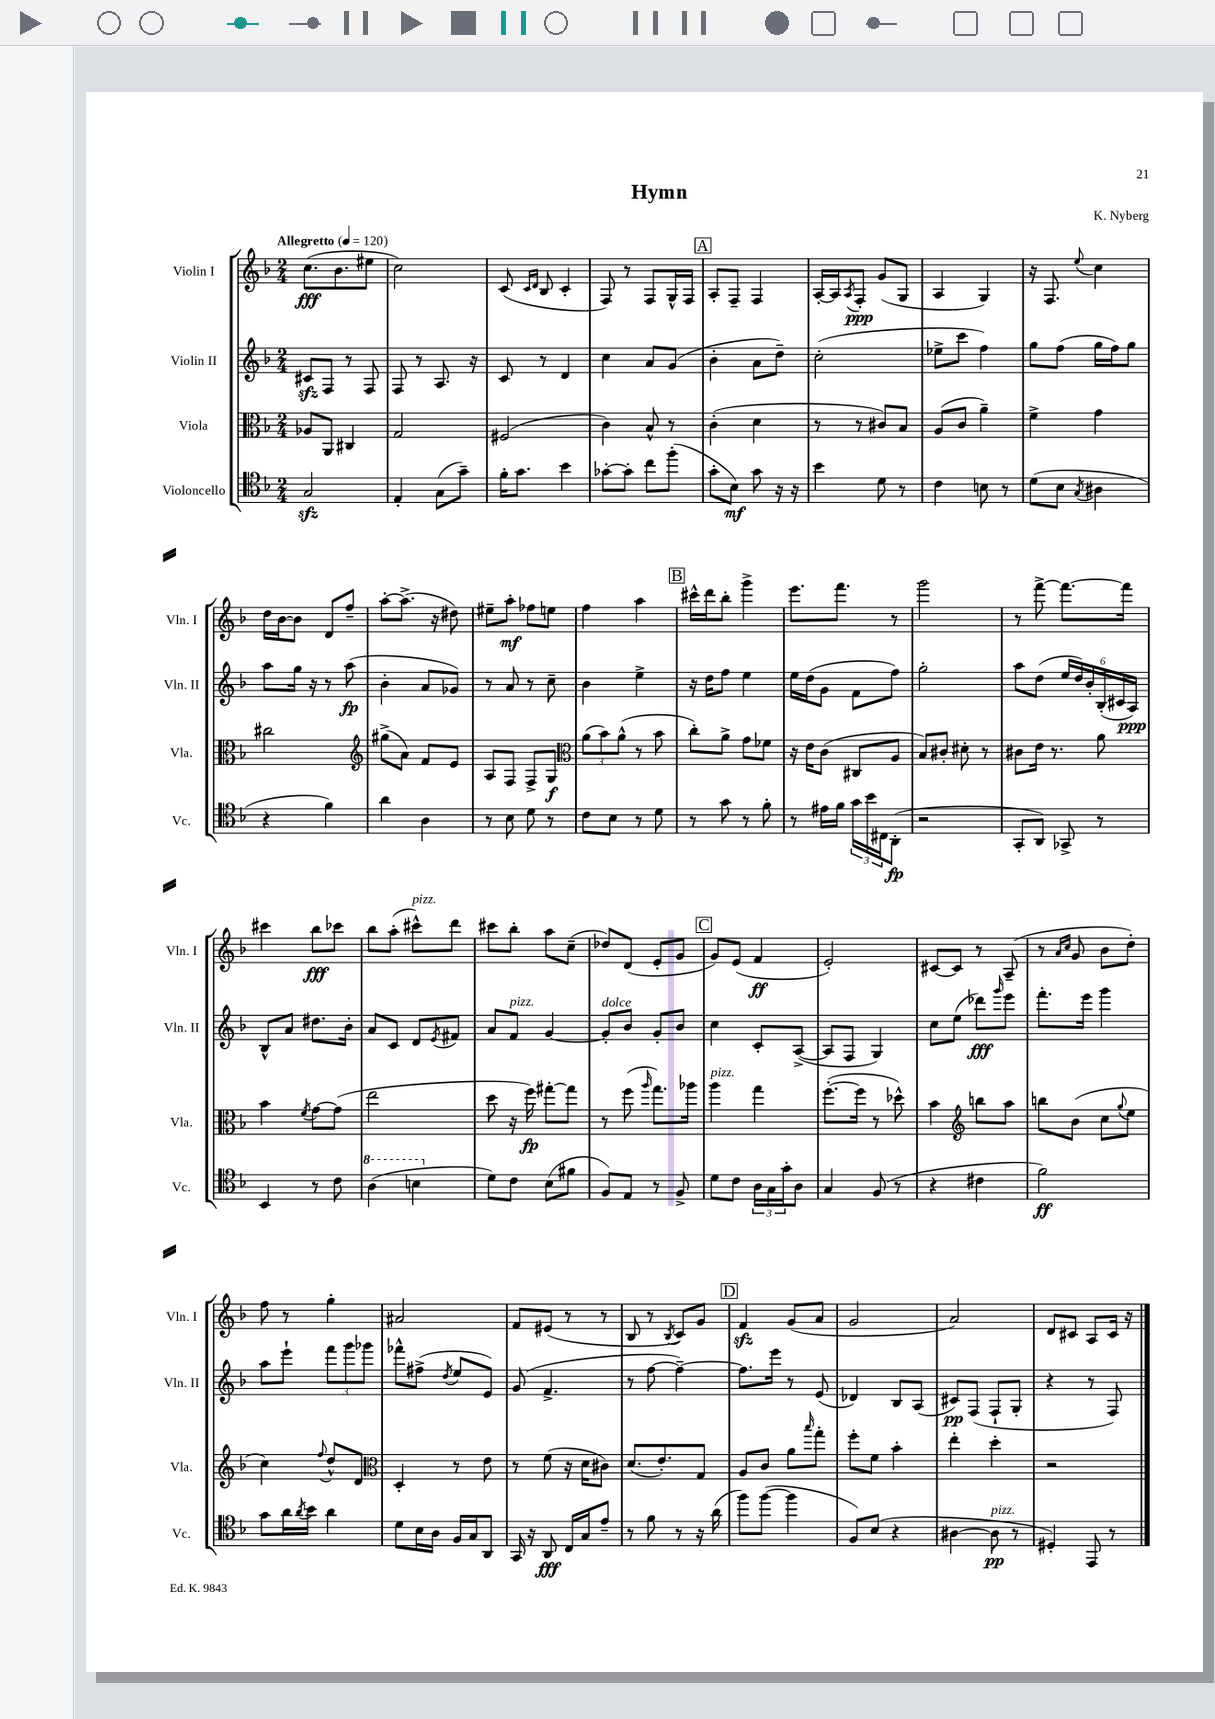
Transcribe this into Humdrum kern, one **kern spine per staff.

**kern	**kern	**kern	**kern
*staff4	*staff3	*staff2	*staff1
*clefC4	*clefC3	*clefG2	*clefG2
*k[b-]	*k[b-]	*k[b-]	*k[b-]
*M2/4	*M2/4	*M2/4	*M2/4
*MM120	*MM120	*MM120	*MM120
2G	8A-	8c#	(8.cc
.	8AA	8F	.
.	.	.	8.b-
.	4C#	8r	.
.	.	8F	8ee#
=	=	=	=
4E'	2G	8F	2cc)
.	.	8r	.
(8G	.	8.A	.
8g~)	.	.	.
.	.	16r	.
=	=	=	=
16f'	(2F#	8c	(8c
8.g	.	.	.
.	.	.	16qqc
.	.	.	16qqd
.	.	8r	8B-
4b-	.	4d	4c'
=	=	=	=
[8g-'	4c)	4cc	8F)
8g-']	.	.	8r
8cc	8B-^^	8a	8F
(8ff'	8r	(8g	16G^^
.	.	.	16F
=	=	=	=
8g'	(4c'	4b-'	8A'
8B-)	.	.	8F~
8g	4d	8a	4F
16r	.	8dd~)	.
16r	.	.	.
=	=	=	=
4b-	8r	(2cc'	[16A'
.	.	.	16A]
.	.	.	8qA
.	8r	.	8F'
8d	8c#)	.	(8g
8r	8B-	.	8G
=	=	=	=
4c	(8A	8ee-^	4A
.	8c	8ccc	.
8B	4a~)	4ff)	4G)
8r	.	.	.
=	=	=	=
(8d	4f^	8gg	16r
.	.	.	8.F
8B-	.	(8ff	.
8qG	.	.	8qqee
4A#	4g	16gg	4cc
.	.	16ff)	.
.	.	8gg	.
=	=	=	=
4r	2cc#	8aa	16dd
.	.	.	[16b-
.	.	16gg	8b-]
.	.	16r	.
4f)	.	8r	8d
.	.	(8aa	8ff~
=	=	=	=
*	*clefG2	*	*
4a	(8gg#^	4b-'	[8aa'
.	8a)	.	(8.aa^]
4A	8f	8a	.
.	.	.	16r
.	8e	8g-)	8dd#)
=	=	=	=
8r	8A	8r	8ee#~
8B-	8F	8a	8aa'
8d	8F^	8r	8ff-
8r	8G	8cc~	8ee
=	=	=	=
*	*clefC3	*	*
8c	(12a	4b-	4ff
.	12b-)	.	.
8B-	.	.	.
.	(12a^^	.	.
8r	8r	4ee^	4aa
8d	8b-	.	.
=	=	=	=
8r	8cc')	16r	16ccc#^^
.	.	16dd	16ddd
8g	8a^	8ff	8bb-'
8r	8g	4ee	4ggg^
8f'	8f-	.	.
=	=	=	=
8r	16r	16ee	8.eee
.	16e	(16dd	.
16e#	(8c	8g	.
16f	.	.	8.fff
24g	8C#	8f	.
24b-	.	.	.
24C#	.	.	.
(8AA'	8A	8ff)	8r
=	=	=	=
2r	8B-)	2gg'	2ggg
.	8c#'	.	.
.	8d#'	.	.
.	8r	.	.
=	=	=	=
8GG'	8c#	8aa	8r
8AA)	16e	(8dd	[8fff^
.	8.r	.	.
8GG-^	.	24ee	8.fff_
.	.	24dd)	.
.	.	24b-'	.
8r	8a	(24B-'	.
.	.	24c#	.
.	.	.	16fff]
.	.	24A)	.
=	=	=	=
4BB-	4b-	8B-^^	4ccc#
.	.	8a	.
.	8qf	.	.
8r	[8g	8.dd#	8bb-
8c	(8g]	.	8ccc-
.	.	16b-'	.
=	=	=	=
(4a	2ee	8a	8bb-
.	.	8c	(8aa'
4b	.	8d	8ccc#^^)
.	.	8qe	.
.	.	8f#	8ddd
=	=	=	=
8d)	8dd	8a	8ccc#
8c	16r	8f	8bb-'
.	16ff)	.	.
(8B-	[8gg#'	[4g	8aa
8f#	8gg#]	.	(8cc~
=	=	=	=
8F)	8r	8g']	8dd-)
8E	(8ff	8b-	(8d
.	16qqaa	.	.
8r	8.gg)	8g'	8e'
8F^	.	8b-	8g
.	16aa-	.	.
=	=	=	=
8d	4aa	4cc	8g)
8c	.	.	(8e
24A	4gg	8c'	4f
24G	.	.	.
24g'	.	.	.
8A	.	([8A^	.
=	=	=	=
4G	([8.ff'	8A]	2e')
.	.	8F	.
.	16ff]	.	.
(8F	8r	4G)	.
8r	8dd-^^)	.	.
=	=	=	=
4r	4b-	8cc	[8c#
.	.	(8ee	8c#]
*	*clefG2	*	*
4c#	8bb	8ddd-)	8r
.	.	16qqggg	.
.	8aa	8eee	(8A~
=	=	=	=
2f)	8bb	8.fff'	8r
.	.	.	16qqa
.	.	.	16qqcc
.	(8b-	.	8g
.	.	16eee	.
.	8cc	4ggg	8b-
.	8qqgg	.	.
.	8ee	.	8dd')
=	=	=	=
8g	4cc)	8aa	8ff
16a	.	8eee`	8r
8qa	.	.	.
16b-	.	.	.
.	8qqff	.	.
4a	8dd^^	12fff	4gg'
.	.	12ggg	.
.	8d	.	.
.	.	12ggg-	.
=	=	=	=
*	*clefC3	*	*
8d	4D'	8fff-^^	2a#
16B-	.	(8ff#^	.
16A	.	.	.
.	.	8qdd	.
16F	8r	8ee	.
16G	.	.	.
8AA	8e	8e)	.
=	=	=	=
16GG	8r	(8g	8f
16r	.	.	.
8AA	(8f	4.f^	(8e#
16C	16r	.	8r
16G	16d	.	.
8e~	8c#)	.	8r
=	=	=	=
8r	(8.d	8r	8B-
8f	.	[8ff	8r
.	8.e')	.	.
.	.	.	8qB-
8r	.	4ff~_)	8c)
16r	8G	.	8g
(16a	.	.	.
=	=	=	=
8ff)	8A	8.ff]	4f
([8ff	8c	.	.
.	.	16eee	.
4ff]	8a	8r	(8g
.	16qqbb-	.	.
.	8gg'	(8e	8a
=	=	=	=
8F)	8ff'	4d-)	2g
(8B-	8f	.	.
4r	4b-'	8B-	.
.	.	(8A	.
=	=	=	=
[4A#	4ee'	8c#)	2a)
.	.	(8F	.
8A#]	4dd'	8F`	.
8r	.	8G'	.
=	=	=	=
4D#')	2r	4r	8d
.	.	.	8c#
8EE	.	8r	8A
8r	.	8F)	16c#
.	.	.	16r
==	==	==	==
*-	*-	*-	*-
